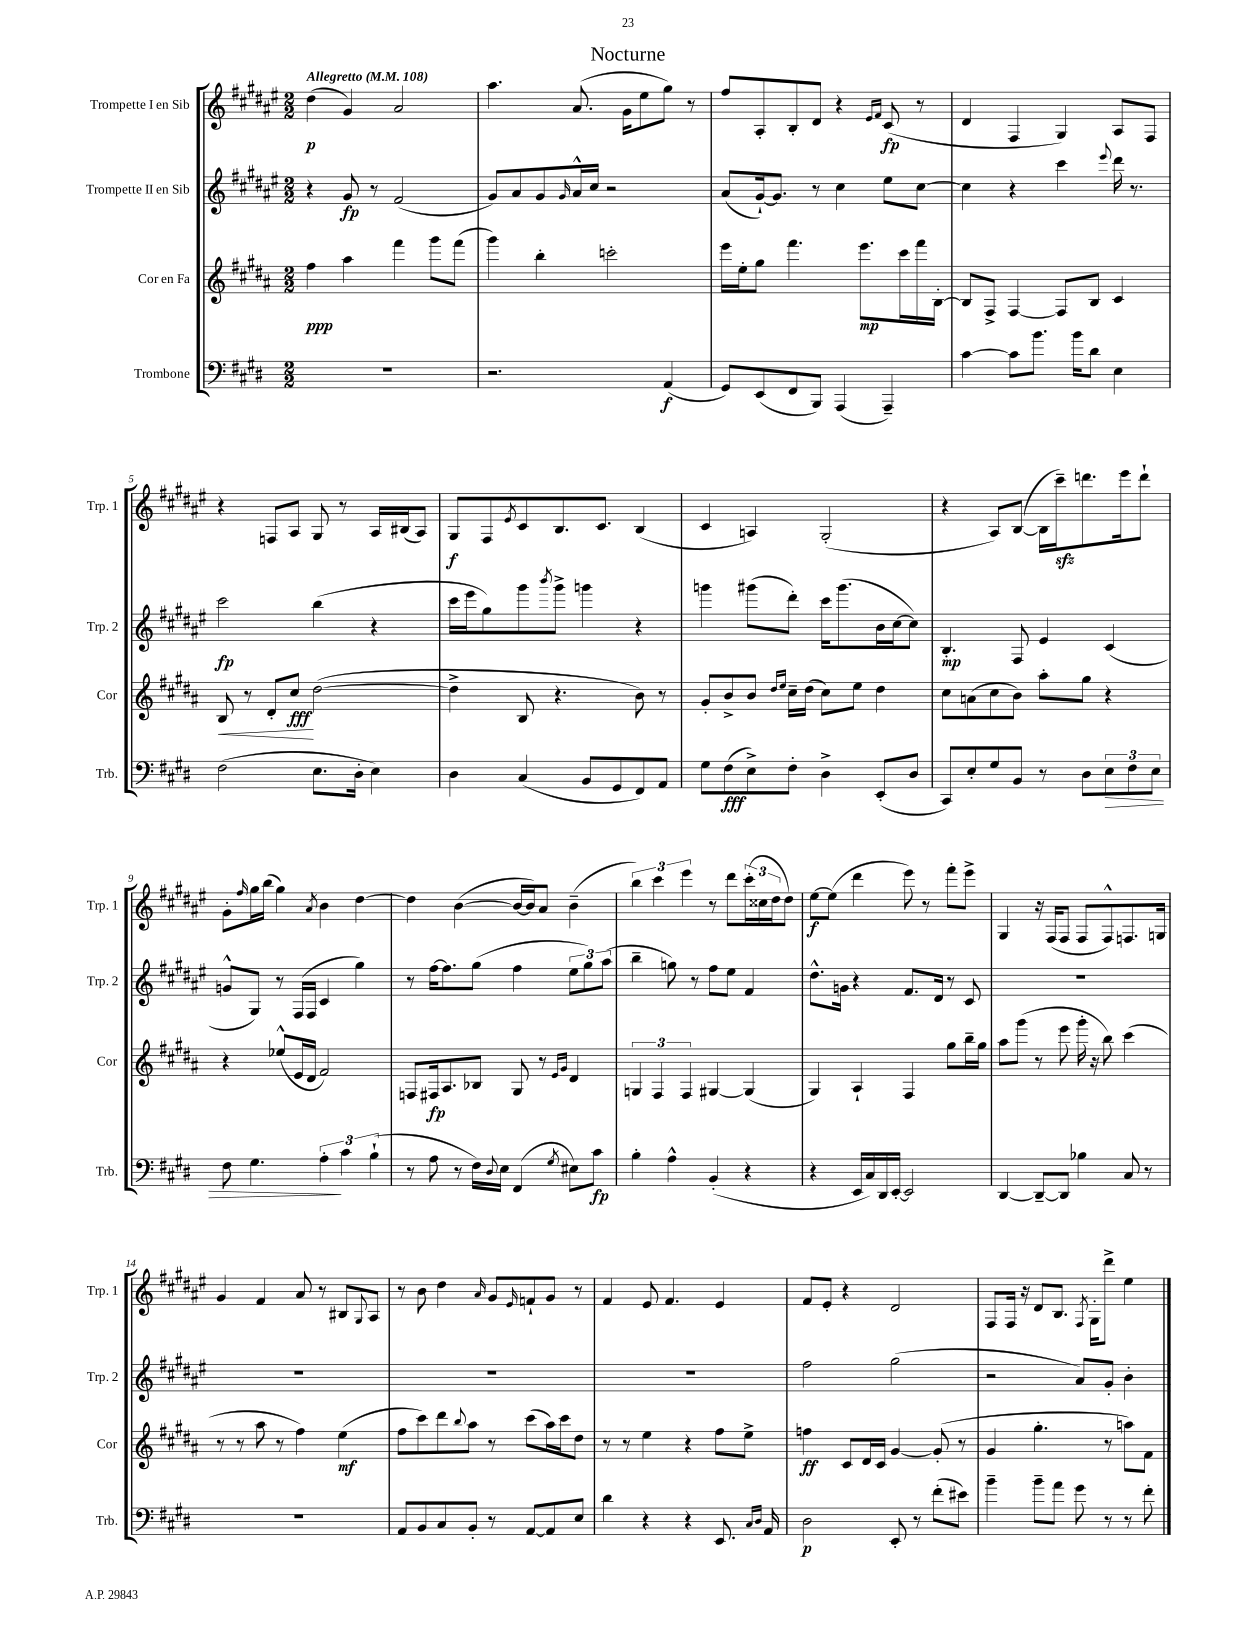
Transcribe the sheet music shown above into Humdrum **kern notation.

**kern	**dynam	**kern	**dynam	**kern	**dynam	**kern	**dynam
*part4	*part4	*part3	*part3	*part2	*part2	*part1	*part1
*staff4	*staff4	*staff3	*staff3	*staff2	*staff2	*staff1	*staff1
*I"Trombone	*	*I"Cor en Fa	*	*I"Trompette II en Sib	*	*I"Trompette I en Sib	*
*I'Trb.	*	*I'Cor	*	*I'Trp. 2	*	*I'Trp. 1	*
*clefF4	*	*clefG2	*	*clefG2	*	*clefG2	*
*k[f#c#g#d#]	*	*k[f#c#g#d#a#]	*	*k[f#c#g#d#a#e#]	*	*k[f#c#g#d#a#e#]	*
*M2/2	*	*M2/2	*	*M2/2	*	*M2/2	*
*MM108	*	*MM108	*	*MM108	*	*MM108	*
=1	=1	=1	=1	=1	=1	=1	=1
!	!	!	!	!	!	!LO:TX:a:B:t=Allegretto	!
1r	.	4ff#\	ppp	4r	.	(4dd#\	p
.	.	4aa#\	.	8g#/	fp	4g#/)	.
.	.	.	.	8r	.	.	.
.	.	4fff#\	.	(2f#/	.	2a#/	.
.	.	8ggg#\L	.	.	.	.	.
.	.	(8fff#\J	.	.	.	.	.
=2	=2	=2	=2	=2	=2	=2	=2
2.r	.	4ggg#\)	.	8g#/L)	.	4.aa#\	.
.	.	.	.	8a#/	.	.	.
.	.	4bb'\	.	8g#/	.	.	.
.	.	.	.	16qqg#/	.	.	.
.	.	.	.	16a#^^/L	.	(8.a#/	.
.	.	.	.	16cc#/JJ	.	.	.
.	.	2cccn'\	.	2r	.	.	.
.	.	.	.	.	.	16g#\KL	.
.	.	.	.	.	.	8ee#\	.
(4AA/	f	.	.	.	.	8gg#\J)	.
.	.	.	.	.	.	8r	.
=3	=3	=3	=3	=3	=3	=3	=3
8GG#/L)	.	16eee\LL	.	(8a#/L	.	8ff#/L	.
.	.	16ee'\J	.	.	.	.	.
(8EE/	.	8gg#\J	.	[16g#`/k)	.	8A#'/	.
.	.	.	.	8.g#/J]	.	.	.
8FF#/	.	4.fff#\	.	.	.	8B'/	.
8BBB/J)	.	.	.	8r	.	8d#/J	.
(4AAA/	.	.	.	4cc#\	.	4r	.
.	.	8.eee\L	mp	.	.	.	.
.	.	.	.	.	.	16qqe#/LL	.
.	.	.	.	.	.	16qqf#/JJ	.
4AAA~/)	.	.	.	8ee#\L	.	(8c#/	fp
.	.	16ccc#\L	.	.	.	.	.
.	.	16fff#\	.	[8cc#\J	.	8r	.
.	.	[16B'\JJ	.	.	.	.	.
=4	=4	=4	=4	=4	=4	=4	=4
[4c#\	.	8B/L]	.	4cc#\]	.	4d#/	.
.	.	8F#^/J	.	.	.	.	.
8c#\L]	.	[4F#/	.	4r	.	4F#/	.
8.b\J	.	.	.	.	.	.	.
.	.	8F#/L]	.	4ccc#\	.	4G#/)	.
16b\KL	.	.	.	.	.	.	.
8d#\J	.	8B/J	.	.	.	.	.
.	.	.	.	8qqeee#/	.	.	.
4E\	.	4c#/	.	16ddd#\	.	8A#/L	.
.	.	.	.	8.r	.	.	.
.	.	.	.	.	.	8F#/J	.
!!LO:LB:g=z
=5	=5	=5	=5	=5	=5	=5	=5
!	!	!	!LO:HP:b	!	!	!	!
(2F#\	.	8B/	<	2ccc#\	fp	4r	.
.	.	8r	.	.	.	.	.
.	.	8d#'/L	.	.	.	8Fn/L	.
.	.	8cc#/J	fff	.	.	8A#/J	.
8.E\L	.	([2dd#\	[	(4bb\	.	8G#/	.
.	.	.	.	.	.	8r	.
16D#'\Jk	.	.	.	.	.	.	.
4E\)	.	.	.	4r	.	16A#/LL	.
.	.	.	.	.	.	(16B#X/J	.
.	.	.	.	.	.	8A#/J)	.
=6	=6	=6	=6	=6	=6	=6	=6
4D#\	.	4dd#^\]	.	16ccc#\LL	.	8G#/L	f
.	.	.	.	16eee#\J	.	.	.
.	.	.	.	8gg#\)	.	8F#/	.
.	.	.	.	.	.	8qe#/	.
(4C#/	.	8B/	.	8ggg#\	.	8c#/	.
.	.	.	.	8qbbb/	.	.	.
.	.	4.r	.	8ggg#^\J	.	8.B/	.
8BB/L	.	.	.	4gggn\	.	.	.
.	.	.	.	.	.	8.c#/J	.
8GG#/	.	.	.	.	.	.	.
8FF#/)	.	8b\)	.	4r	.	(4B/	.
8AA/J	.	8r	.	.	.	.	.
=7	=7	=7	=7	=7	=7	=7	=7
8G#\L	.	8g#'/L	.	4gggn\	.	4c#/	.
(8F#\	fff	8b^/	.	.	.	.	.
8E^\)	.	8b/J	.	(8ggg#X\L	.	4An/)	.
.	.	16qqdd#/LL	.	.	.	.	.
.	.	16qqee/JJ	.	.	.	.	.
8F#'\J	.	16cc#~\LL	.	8ddd#'\J)	.	.	.
.	.	(16dd#\JJ	.	.	.	.	.
4D#^\	.	8cc#\L)	.	16ccc#\KL	.	(2G#'/	.
.	.	.	.	(8.ggg#\	.	.	.
.	.	8ee\J	.	.	.	.	.
(8EE'/L	.	4dd#\	.	16b\L	.	.	.
.	.	.	.	[16cc#\J	.	.	.
8D#/J	.	.	.	8cc#\J])	.	.	.
=8	=8	=8	=8	=8	=8	=8	=8
8CC#/L)	.	8cc#\L	.	4.B'/	mp	4r	.
8E'/	.	(8an\	.	.	.	.	.
8G#/	.	8cc#\	.	.	.	8A#/L)	.
8BB/J	.	8b\J)	.	8F#/	.	([8B/J	.
8r	.	8aa#'\L	.	4e#/	.	16B\LL]	.
.	.	.	.	.	.	16ccc#zz~\J)	.
8D#\L	.	8gg#\J	.	.	.	8.dddn\	.
!	!LO:HP:b	!	!	!	!	!	!
12E\	>	4r	.	(4c#/	.	.	.
.	.	.	.	.	.	16eee#\k	.
12F#\	.	.	.	.	.	.	.
.	.	.	.	.	.	8ddd`\J	.
12E\J	.	.	.	.	.	.	.
!!LO:LB:g=z
=9	=9	=9	=9	=9	=9	=9	=9
8F#\	.	4r	.	8gn^^/L	.	8g#'\L	.
.	.	.	.	.	.	16qqff#/	.
4.G#\	.	.	.	8G#/J)	.	16gg#\L	.
.	.	.	.	.	.	(16bb\JJ	.
.	.	(8ee-X^^/L	.	8r	.	4gg#\)	.
.	.	16e/L	.	(16F#/LL	.	.	.
.	.	16d#/JJ	.	16F#/JJ	.	.	.
.	.	.	.	.	.	8qa#/	.
6A'\	.	2f#/)	.	4c#/	.	4b\	.
6c#\	]	.	.	.	.	.	.
.	.	.	.	4gg#\)	.	[4dd#\	.
(6B`\	.	.	.	.	.	.	.
=10	=10	=10	=10	=10	=10	=10	=10
8r	.	8Fn/L	.	8r	.	4dd#\]	.
8A\	.	16F#X/k	fp	[16ff#\KL	.	.	.
.	.	8.A#/	.	8.ff#\]	.	.	.
8r	.	.	.	.	.	([4b\	.
16F#\LL)	.	8B-X/J	.	(8gg#\J	.	.	.
8qqD#/	.	.	.	.	.	.	.
16E\JJ	.	.	.	.	.	.	.
(4FF#/	.	8G#/	.	4ff#\	.	16b/LL_	.
.	.	.	.	.	.	16b/J])	.
.	.	8r	.	.	.	8a#/J	.
.	.	16qqe/LL	.	.	.	.	.
8qG#/	.	16qqg#/JJ	.	.	.	.	.
8E#X\L)	.	4d#/	.	12ee#\L	.	(4b~\	.
.	.	.	.	12gg#\)	.	.	.
8c#\J	fp	.	.	.	.	.	.
.	.	.	.	(12aa#\J	.	.	.
=11	=11	=11	=11	=11	=11	=11	=11
4B'\	.	6Gn/	.	4bb~\	.	6bb\)	.
.	.	6F#/	.	.	.	6ccc#\	.
4A^^\	.	.	.	8ggn\)	.	.	.
.	.	6F#/	.	.	.	6eee#\	.
.	.	.	.	8r	.	.	.
(4BB'/	.	[4G#X/	.	8ff#\L	.	8r	.
.	.	.	.	8ee#\J	.	8ddd#\L	.
4r	.	(4G#/]	.	4f#/	.	(24ccc#'\L	.
.	.	.	.	.	.	24cc##X\	.
.	.	.	.	.	.	24dd#\J	.
.	.	.	.	.	.	8dd#\J)	.
=12	=12	=12	=12	=12	=12	=12	=12
4r	.	4G#/)	.	8.dd#^^\L	.	[8ee#\L	f
.	.	.	.	.	.	(8ee#\J]	.
.	.	.	.	16gn\Jk	.	.	.
16EE/LL	.	4A#`/	.	4r	.	4ddd#\	.
16C#/)	.	.	.	.	.	.	.
16DD#/	.	.	.	.	.	.	.
[16EE'/JJ	.	.	.	.	.	.	.
2EE/]	.	4F#/	.	8.f#/L	.	8eee#\)	.
.	.	.	.	.	.	8r	.
.	.	.	.	16d#/Jk	.	.	.
.	.	8gg#\L	.	8r	.	8fff#'\L	.
.	.	16bb~\L	.	8c#/	.	8eee#^\J	.
.	.	16gg#\JJ	.	.	.	.	.
=13	=13	=13	=13	=13	=13	=13	=13
[4DD#/	.	8aa#\L	.	1r	.	4G#/	.
.	.	(8ggg#\J	.	.	.	.	.
8DD#~/L_	.	8r	.	.	.	16r	.
.	.	.	.	.	.	(16F#/KL	.
8DD#/J]	.	8eee\	.	.	.	8F#/J	.
4B-X\	.	16ggg#'\	.	.	.	8F#/L	.
.	.	16r	.	.	.	.	.
.	.	8bb\)	.	.	.	8F#^^/)	.
8C#/	.	(4ccc#\	.	.	.	8.Fn/	.
8r	.	.	.	.	.	.	.
.	.	.	.	.	.	16Gn/Jk	.
!!LO:LB:g=z
=14	=14	=14	=14	=14	=14	=14	=14
1r	.	8r	.	1r	.	4g#/	.
.	.	8r	.	.	.	.	.
.	.	8aa#\	.	.	.	4f#/	.
.	.	8r	.	.	.	.	.
.	.	4ff#\)	.	.	.	8a#/	.
.	.	.	.	.	.	8r	.
.	.	(4ee\	mf	.	.	8B#X/L	.
.	.	.	.	.	.	8qqG#/	.
.	.	.	.	.	.	8A#/J	.
=15	=15	=15	=15	=15	=15	=15	=15
8AA/L	.	8ff#\L	.	1r	.	8r	.
8BB/	.	8ccc#\)	.	.	.	8b\	.
8C#/	.	8ddd#\	.	.	.	4dd#\	.
.	.	8qqbb/	.	.	.	.	.
8BB'/J	.	8aa#\J	.	.	.	.	.
.	.	.	.	.	.	16qqa#/	.
8r	.	8r	.	.	.	8g#/L	.
.	.	.	.	.	.	16qqe#/	.
[8AA/L	.	(8ccc#\L	.	.	.	8fn`/	.
8AA/]	.	16aa#\L)	.	.	.	8g#/J	.
.	.	16ccc#\J	.	.	.	.	.
8E/J	.	8dd#\J	.	.	.	8r	.
=16	=16	=16	=16	=16	=16	=16	=16
4d#\	.	8r	.	1r	.	4f#/	.
.	.	8r	.	.	.	.	.
4r	.	4ee\	.	.	.	8e#/	.
.	.	.	.	.	.	4.f#/	.
4r	.	4r	.	.	.	.	.
8.EE/	.	8ff#\L	.	.	.	4e#/	.
.	.	8ee^\J	.	.	.	.	.
16qqC#/LL	.	.	.	.	.	.	.
16qqD#/JJ	.	.	.	.	.	.	.
16AA/	.	.	.	.	.	.	.
=17	=17	=17	=17	=17	=17	=17	=17
2D#\	p	4ffn\	ff	2ff#\	.	8f#/L	.
.	.	.	.	.	.	8e#'/J	.
.	.	8c#/L	.	.	.	4r	.
.	.	16d#/L	.	.	.	.	.
.	.	16c#/JJ	.	.	.	.	.
8EE'/	.	[4g#/	.	(2gg#\	.	2d#/	.
8r	.	.	.	.	.	.	.
(8f#'\L	.	(8g#'/]	.	.	.	.	.
8e#X\J)	.	8r	.	.	.	.	.
=18	=18	=18	=18	=18	=18	=18	=18
4b~\	.	4g#/	.	2r	.	8F#/L	.
.	.	.	.	.	.	16F#/Jk	.
.	.	.	.	.	.	16r	.
8b~\L	.	4.gg#'\	.	.	.	8d#/L	.
8a\J	.	.	.	.	.	8.B/J	.
8g#\	.	.	.	8a#/L)	.	.	.
.	.	.	.	.	.	8qF#/	.
.	.	.	.	.	.	16G#'\KL	.
8r	.	8r	.	8g#'/J	.	8ddd#^\J	.
8r	.	8aan\L)	.	4b'\	.	4ee#\	.
8f#'\	.	8f#\J	.	.	.	.	.
==	==	==	==	==	==	==	==
*-	*-	*-	*-	*-	*-	*-	*-
